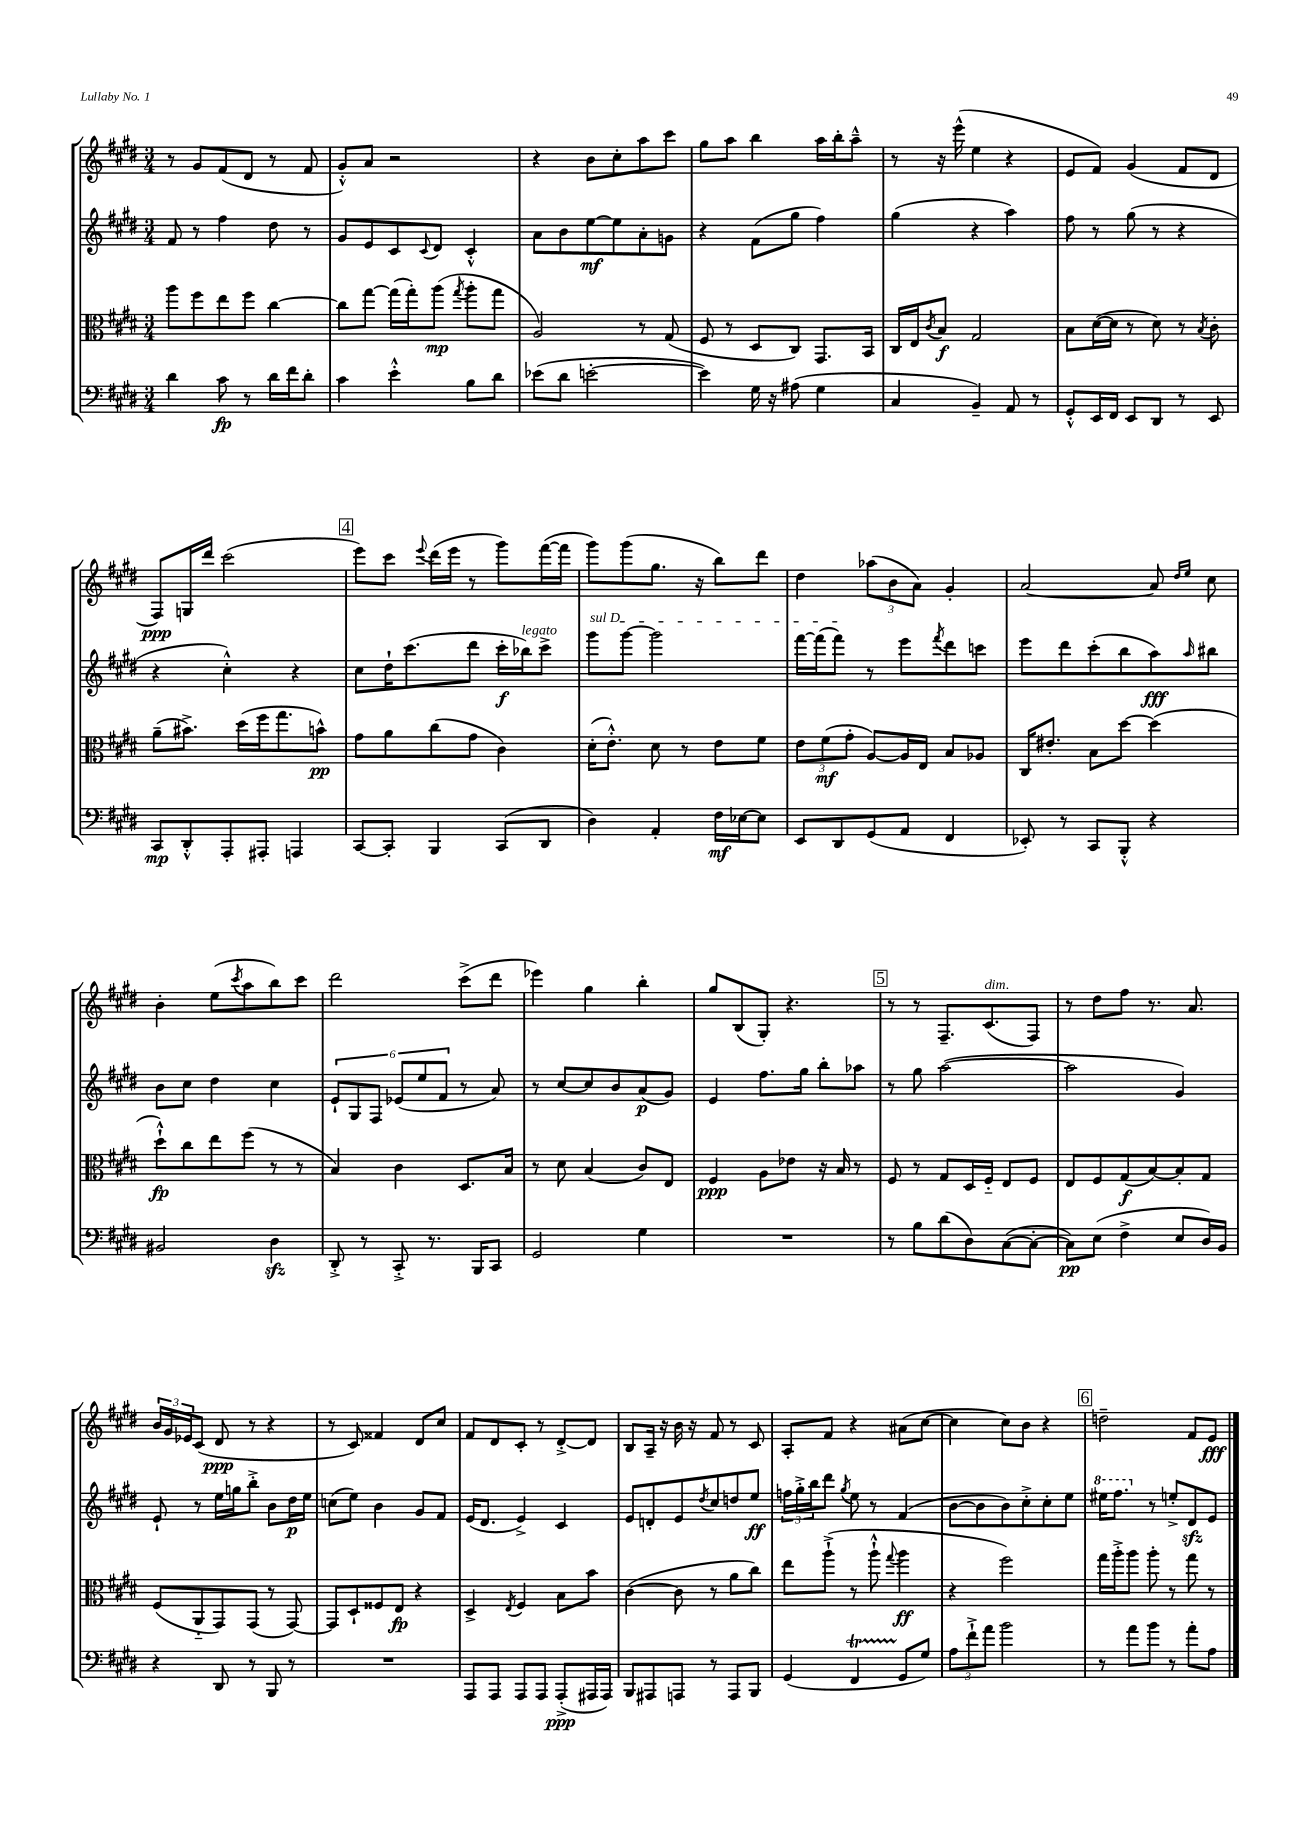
<<
\new StaffGroup <<
\new Staff = "s0" {
    \clef treble \key e \major \numericTimeSignature \time 3/4
    r8 gis'8 fis'8( dis'8 r8 fis'8 |
    gis'8-.-^) a'8 r2 |
    r4 b'8 cis''8-. a''8 cis'''8 |
    gis''8 a''8 b''4 a''16 b''16-. a''8---^ |
    r8 r16 e'''16-^( e''4 r4 |
    e'8 fis'8) gis'4( fis'8 dis'8 |
    fis8\ppp) g16 dis'''16 cis'''2( |
    \mark \markup { \box "4" } e'''8) cis'''8 \appoggiatura { e'''8 } dis'''16( e'''16 r8 gis'''8) fis'''16~( fis'''16 |
    gis'''8) gis'''8( gis''8. r16 b''8) dis'''8 |
    dis''4 \tuplet 3/2 { aes''8( b'8 a'8) } gis'4-. |
    a'2~ a'8 \grace { dis''16 e''16 } cis''8 |
    b'4-. e''8( \acciaccatura { cis'''8 } a''8 b''8) cis'''8 |
    dis'''2 cis'''8->( dis'''8 |
    ees'''4) gis''4 b''4-. |
    gis''8 b8( gis8-.) r4. |
    \mark \markup { \box "5" } r8 r8 fis8.-- cis'8.^\markup { \italic "dim." }( fis8) |
    r8 dis''8 fis''8 r8. a'8. |
    \tuplet 3/2 { b'16 gis'16 ees'16 } cis'8( dis'8\ppp r8 r4 |
    r8 cis'8) fisis'4 dis'8 cis''8 |
    fis'8 dis'8 cis'8-. r8 dis'8~-.-> dis'8 |
    b8 a16-- r16 b'16 r16 fis'8 r8 cis'8 |
    a8-. fis'8 r4 ais'8( cis''8~ |
    cis''4 cis''8) b'8 r4 |
    \mark \markup { \box "6" } d''2-- fis'8 e'8\fff \bar "|." |
}
\new Staff = "s1" {
    \clef treble \key e \major \numericTimeSignature \time 3/4
    fis'8 r8 fis''4 dis''8 r8 |
    gis'8 e'8 cis'8 \appoggiatura { cis'8 } dis'8 cis'4-.-^ |
    a'8 b'8 e''8~\mf e''8 a'8-. g'8 |
    r4 fis'8( gis''8 fis''4) |
    gis''4( r4 a''4) |
    fis''8 r8 gis''8( r8 r4 |
    r4 cis''4-.-^) r4 |
    \mark \markup { \box "4" } cis''8 dis''16-! cis'''8.( dis'''8 cis'''16-.\f bes''16^\markup { \italic "legato" }) cis'''8-> |
    \once \override TextSpanner.bound-details.left.text = \markup { \italic "sul D" } gis'''8\startTextSpan gis'''8~ gis'''2 |
    fis'''16~ fis'''16( fis'''8\stopTextSpan) r8 e'''8 \acciaccatura { fis'''8 } dis'''8 c'''8 |
    e'''8 dis'''8 cis'''8-.( b''8 a''8\fff) \grace { a''16 } bis''8 |
    b'8 cis''8 dis''4 cis''4 |
    \tuplet 6/4 { e'8-! gis8 fis8 ees'8( e''8 fis'8 } r8 a'8) |
    r8 cis''8~ cis''8 b'8 a'8\p( gis'8) |
    e'4 fis''8. gis''16 b''8-. aes''8 |
    \mark \markup { \box "5" } r8 gis''8 a''2~( |
    a''2 gis'4) |
    e'8-! r8 e''16 g''16 b''8-.-> b'8 dis''16\p e''16 |
    c''8( e''8) b'4 gis'8 fis'8 |
    e'16( dis'8. e'4->) cis'4 |
    e'8 d'8-. e'8 \acciaccatura { dis''8 } cis''8 d''8 e''8\ff |
    \tuplet 3/2 { f''16 gis''16-.-> b''16 } dis'''8 \acciaccatura { gis''8 } e''8 r8 fis'4( |
    b'8~ b'8 b'8) cis''8-.-> cis''8-. e''8 |
    \mark \markup { \box "6" } \ottava #1 eis'''16 fis'''8. \ottava #0 r8 e''!8-.-> dis'8\sfz e'8 \bar "|." |
}
\new Staff = "s2" {
    \clef alto \key e \major \numericTimeSignature \time 3/4
    a''8 fis''8 e''8 fis''8 cis''4~ |
    cis''8 gis''8~ gis''16( gis''16-.) a''8\mp( \acciaccatura { gis''8 } a''8-. gis''8 |
    a2) r8 gis8( |
    fis8 r8 dis8 cis8) gis,8. b,16 |
    cis16 e16 \acciaccatura { cis'8 } b8\f gis2 |
    b8 dis'16~( dis'16 r8 dis'8) r8 \acciaccatura { b8 } cis'8-. |
    a'8--( bis'8.->) dis''16( fis''16 gis''8. b'8-^\pp) |
    \mark \markup { \box "4" } gis'8 a'8 cis''8( gis'8 cis'4) |
    dis'16-.( e'8.-.-^) dis'8 r8 e'8 fis'8 |
    \tuplet 3/2 { e'8 fis'8\mf( gis'8-. } a8~) a16 e16 b8 aes8 |
    cis16 eis'8.-. b8 dis''8~ dis''4( |
    dis''8-!-^\fp) cis''8 e''8 fis''8( r8 r8 |
    b4) cis'4 dis8. b16 |
    r8 dis'8 b4( cis'8) e8 |
    fis4\ppp a8 ees'8 r16 b16 r8 |
    \mark \markup { \box "5" } fis8 r8 gis8 dis16 fis16-_ e8 fis8 |
    e8 fis8 gis8\f( b8~) b8-. gis8 |
    fis8( a,8-_ gis,8) gis,8( r8 gis,8~) |
    gis,8 dis8-! fisis8 e8\fp r4 |
    dis4-> \acciaccatura { e8 } fis4 b8 b'8 |
    cis'4~( cis'8 r8 a'8 cis''8) |
    e''8 a''8-!->( r8 a''8-!-^ \appoggiatura { gis''8 } a''4\ff |
    r4 fis''2) |
    \mark \markup { \box "6" } gis''16 a''16-.-> a''8 a''8-. r8 gis''8 r8 \bar "|." |
}
\new Staff = "s3" {
    \clef bass \key e \major \numericTimeSignature \time 3/4
    dis'4 cis'8\fp r8 dis'16 fis'16 dis'8-. |
    cis'4 e'4-.-^ b8 dis'8 |
    ees'8( dis'8 e'2~-. |
    e'4) gis16 r16 ais8( gis4 |
    cis4 b,4--) a,8 r8 |
    gis,8-.-^ e,16 fis,16 e,8 dis,8 r8 e,8 |
    cis,8\mp dis,8-.-^ a,,8-. ais,,8-. a,,4 |
    \mark \markup { \box "4" } cis,8~ cis,8-. b,,4 cis,8( dis,8 |
    dis4) a,4-. fis16\mf ees16~ ees8 |
    e,8 dis,8 gis,8( a,8 fis,4 |
    ees,8-.) r8 cis,8 b,,8-.-^ r4 |
    bis,2 dis4\sfz |
    dis,8-.-> r8 cis,8-.-> r8. b,,16 cis,8 |
    gis,2 gis4 |
    R2. |
    \mark \markup { \box "5" } r8 b8 dis'8( dis8) cis8~( cis8~-. |
    cis8\pp) e8( fis4-> e8 dis16) b,16 |
    r4 dis,8 r8 b,,8 r8 |
    R2. |
    a,,8 a,,8 a,,8 a,,8 a,,8-.->\ppp( ais,,16 ais,,16) |
    b,,8 ais,,8 a,,8 r8 a,,8 b,,8 |
    gis,4( fis,4\startTrillSpan gis,8\stopTrillSpan gis8) |
    \tuplet 3/2 { a8 fis'8-!-> a'8 } b'2 |
    \mark \markup { \box "6" } r8 a'8 b'8 r8 a'8-. a8 \bar "|." |
}
>>
>>
\layout { \context { \Score \remove "Bar_number_engraver" } }
